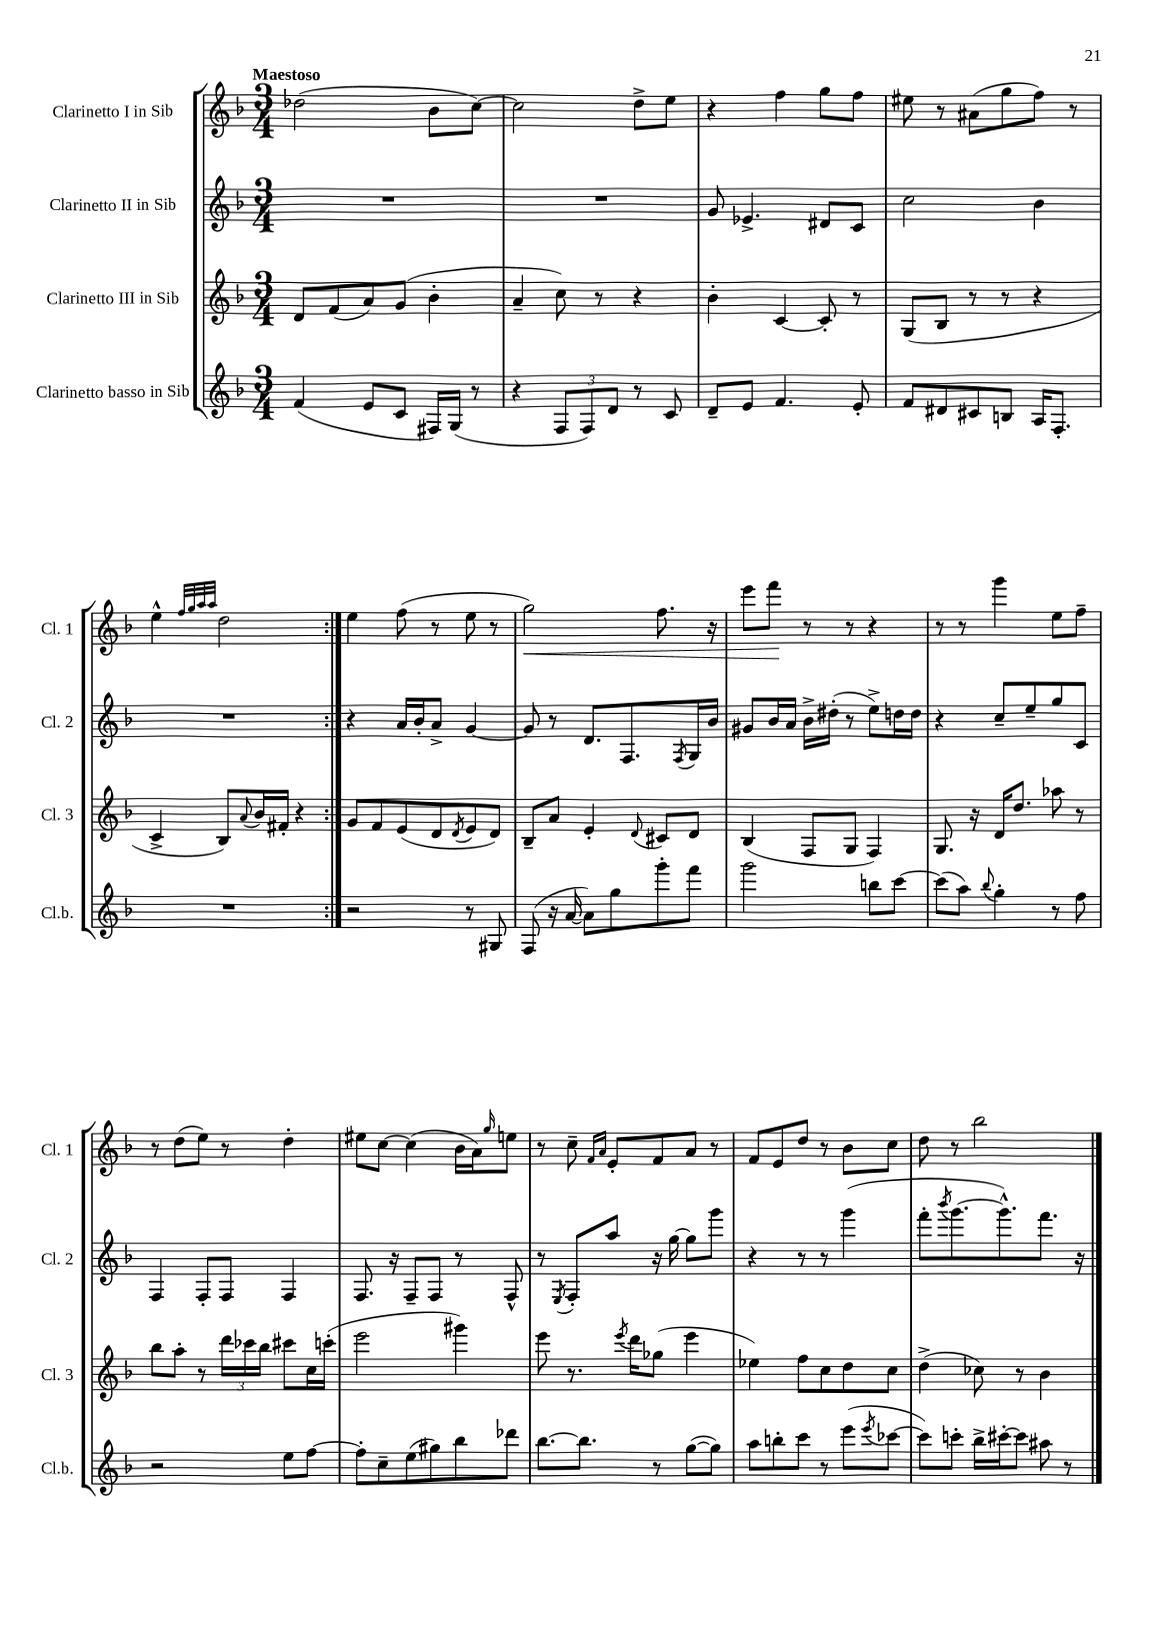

**kern	**kern	**kern	**kern	**dynam
*part4	*part3	*part2	*part1	*part1
*staff4	*staff3	*staff2	*staff1	*staff1
*I"Clarinetto basso in Sib	*I"Clarinetto III in Sib	*I"Clarinetto II in Sib	*I"Clarinetto I in Sib	*
*I'Cl.b.	*I'Cl. 3	*I'Cl. 2	*I'Cl. 1	*
*clefG2	*clefG2	*clefG2	*clefG2	*
*k[b-]	*k[b-]	*k[b-]	*k[b-]	*
*M3/4	*M3/4	*M3/4	*M3/4	*
=1	=1	=1	=1	=1
!	!	!	!LO:TX:a:B:t=Maestoso	!
(4f/	8d/L	2.r	(2dd-X\	.
.	(8f/	.	.	.
8e/L	8a/)	.	.	.
8c/J	(8g/J	.	.	.
16F#X/LL)	4b-'\	.	8b-\L	.
(16G/JJ	.	.	.	.
8r	.	.	[8cc\J)	.
=2	=2	=2	=2	=2
4r	4a~/	2.r	2cc\]	.
12F/L	8cc\)	.	.	.
12F/)	.	.	.	.
.	8r	.	.	.
12d/J	.	.	.	.
8r	4r	.	8dd^\L	.
8c/	.	.	8ee\J	.
=3	=3	=3	=3	=3
8d~/L	4b-'\	8g/	4r	.
8e/J	.	4.e-X^/	.	.
4.f/	[4c/	.	4ff\	.
.	8c'/]	8d#X/L	8gg\L	.
8e'/	8r	8c/J	8ff\J	.
=4	=4	=4	=4	=4
8f/L	(8G/L	2cc\	8ee#X\	.
8d#X/	8B-/J	.	8r	.
8c#X/	8r	.	(8a#X\L	.
8Bn/J	8r	.	8gg\	.
16A/KL	4r	4b-\	8ff\J)	.
8.F'/J	.	.	.	.
.	.	.	8r	.
!!LO:LB:g=z
=5	=5	=5	=5	=5
2.r	4c^/	2.r	4ee^^\	.
.	.	.	32qqff/LLL	.
.	.	.	32qqgg/	.
.	.	.	32qqaa/	.
.	.	.	32qqaa/JJJ	.
.	8B-/L)	.	2dd\	.
.	8qqa/	.	.	.
.	16b-/L	.	.	.
.	16f#X'/JJ	.	.	.
.	4r	.	.	.
=6:|!	=6:|!	=6:|!	=6:|!	=6:|!
2r	8g/L	4r	4ee\	.
.	8f/	.	.	.
.	(8e/	16a/LL	(8ff\	.
.	.	16b-'/J	.	.
.	8d/	8a^/J	8r	.
.	8qd/	.	.	.
8r	8e/	[4g/	8ee\	.
8G#X/	8d/J)	.	8r	.
=7	=7	=7	=7	=7
!	!	!	!	!LO:HP:b
(8F/	8B-~/L	8g/]	2gg\)	<
16r	8a/J	8r	.	.
[16a/	.	.	.	.
8a\L])	4e'/	8.d/L	.	.
8gg\	.	.	.	.
.	.	8.F/	.	.
.	8qqd/	.	.	.
8ggg'\	8c#X/L	.	8.ff\	.
.	.	8qF/	.	.
8fff\J	8d/J	16G/L	.	.
.	.	16b-/JJ	16r	.
=8	=8	=8	=8	=8
2ggg\	(4B-/	8g#X/L	8eee\L	.
.	.	16b-/L	8fff\J	.
.	.	16a/JJ	.	.
.	8F/L	16b-^\LL	8r	[
.	.	(16dd#X'\JJ	.	.
.	8G/J	8r	8r	.
8bbn\L	4F/)	8ee^\L)	4r	.
[8ccc\J	.	16ddn\L	.	.
.	.	16dd\JJ	.	.
=9	=9	=9	=9	=9
(8ccc\L]	8.G/	4r	8r	.
8aa\J)	.	.	8r	.
.	16r	.	.	.
8qqbb-/	.	.	.	.
4gg'\	16d/KL	8cc~/L	4ggg\	.
.	8.dd/J	.	.	.
.	.	8ee~/	.	.
8r	8aa-X\	8gg/	8ee\L	.
8ff\	8r	8c/J	8ff~\J	.
!!LO:LB:g=z
=10	=10	=10	=10	=10
2r	8bb-\L	4F/	8r	.
.	8aa'\J	.	(8dd\L	.
.	8r	8F'/L	8ee\J)	.
.	24ddd\LL	8F/J	8r	.
.	24ccc-X\	.	.	.
.	24bb-\JJ	.	.	.
8ee\L	8ccc#X\L	4F/	4dd'\	.
[8ff\J	16cc\L	.	.	.
.	(16cccn'\JJ	.	.	.
=11	=11	=11	=11	=11
8ff'\L]	2eee\	8.F/	8ee#X\L	.
8cc~\	.	.	[8cc\J	.
.	.	16r	.	.
(8ee\	.	8F~/L	(4cc\]	.
8gg#X\)	.	8F/J	.	.
8bb-\	4ggg#X\)	8r	16b-\LL	.
.	.	.	16a\J)	.
.	.	.	16qqgg/	.
8ddd-X\J	.	8F^^/	8een\J	.
=12	=12	=12	=12	=12
[8.bb-\L	8eee\	8r	8r	.
.	.	8qE/	.	.
.	8.r	8F'/L	8cc~\	.
8.bb-\J]	.	.	.	.
.	.	.	16qqf/LL	.
.	.	.	16qqa/JJ	.
.	.	8aa/J	8e'/L	.
.	8qeee/	.	.	.
.	16ddd\KL	.	.	.
8r	(8gg-X\J	16r	8f/	.
.	.	[16gg\	.	.
([8gg\L	4eee\	8gg\L]	8a/J	.
8gg\J])	.	8ggg\J	8r	.
=13	=13	=13	=13	=13
8aa\L	4ee-X\)	4r	8f/L	.
8bbn'\	.	.	8e/	.
8ccc\J	8ff\L	8r	8dd/J	.
8r	8cc\	8r	8r	.
(8eee\L	8dd\	(4ggg\	8b-\L	.
8qeee/	.	.	.	.
[8ccc-X\J	8cc\J	.	8cc\J	.
=14	=14	=14	=14	=14
8ccc-\L])	(4dd^\	8fff'\L	8dd\	.
.	.	8qbbb-/	.	.
8cccn'\J	.	[8.ggg\	8r	.
16bb-^\LL	8cc-X\)	.	2bb-\	.
[16ccc#X'\J	.	8.ggg^^\])	.	.
8ccc#\J]	8r	.	.	.
8aa#X\	4b-\	8.fff\J	.	.
8r	.	.	.	.
.	.	16r	.	.
==	==	==	==	==
*-	*-	*-	*-	*-
